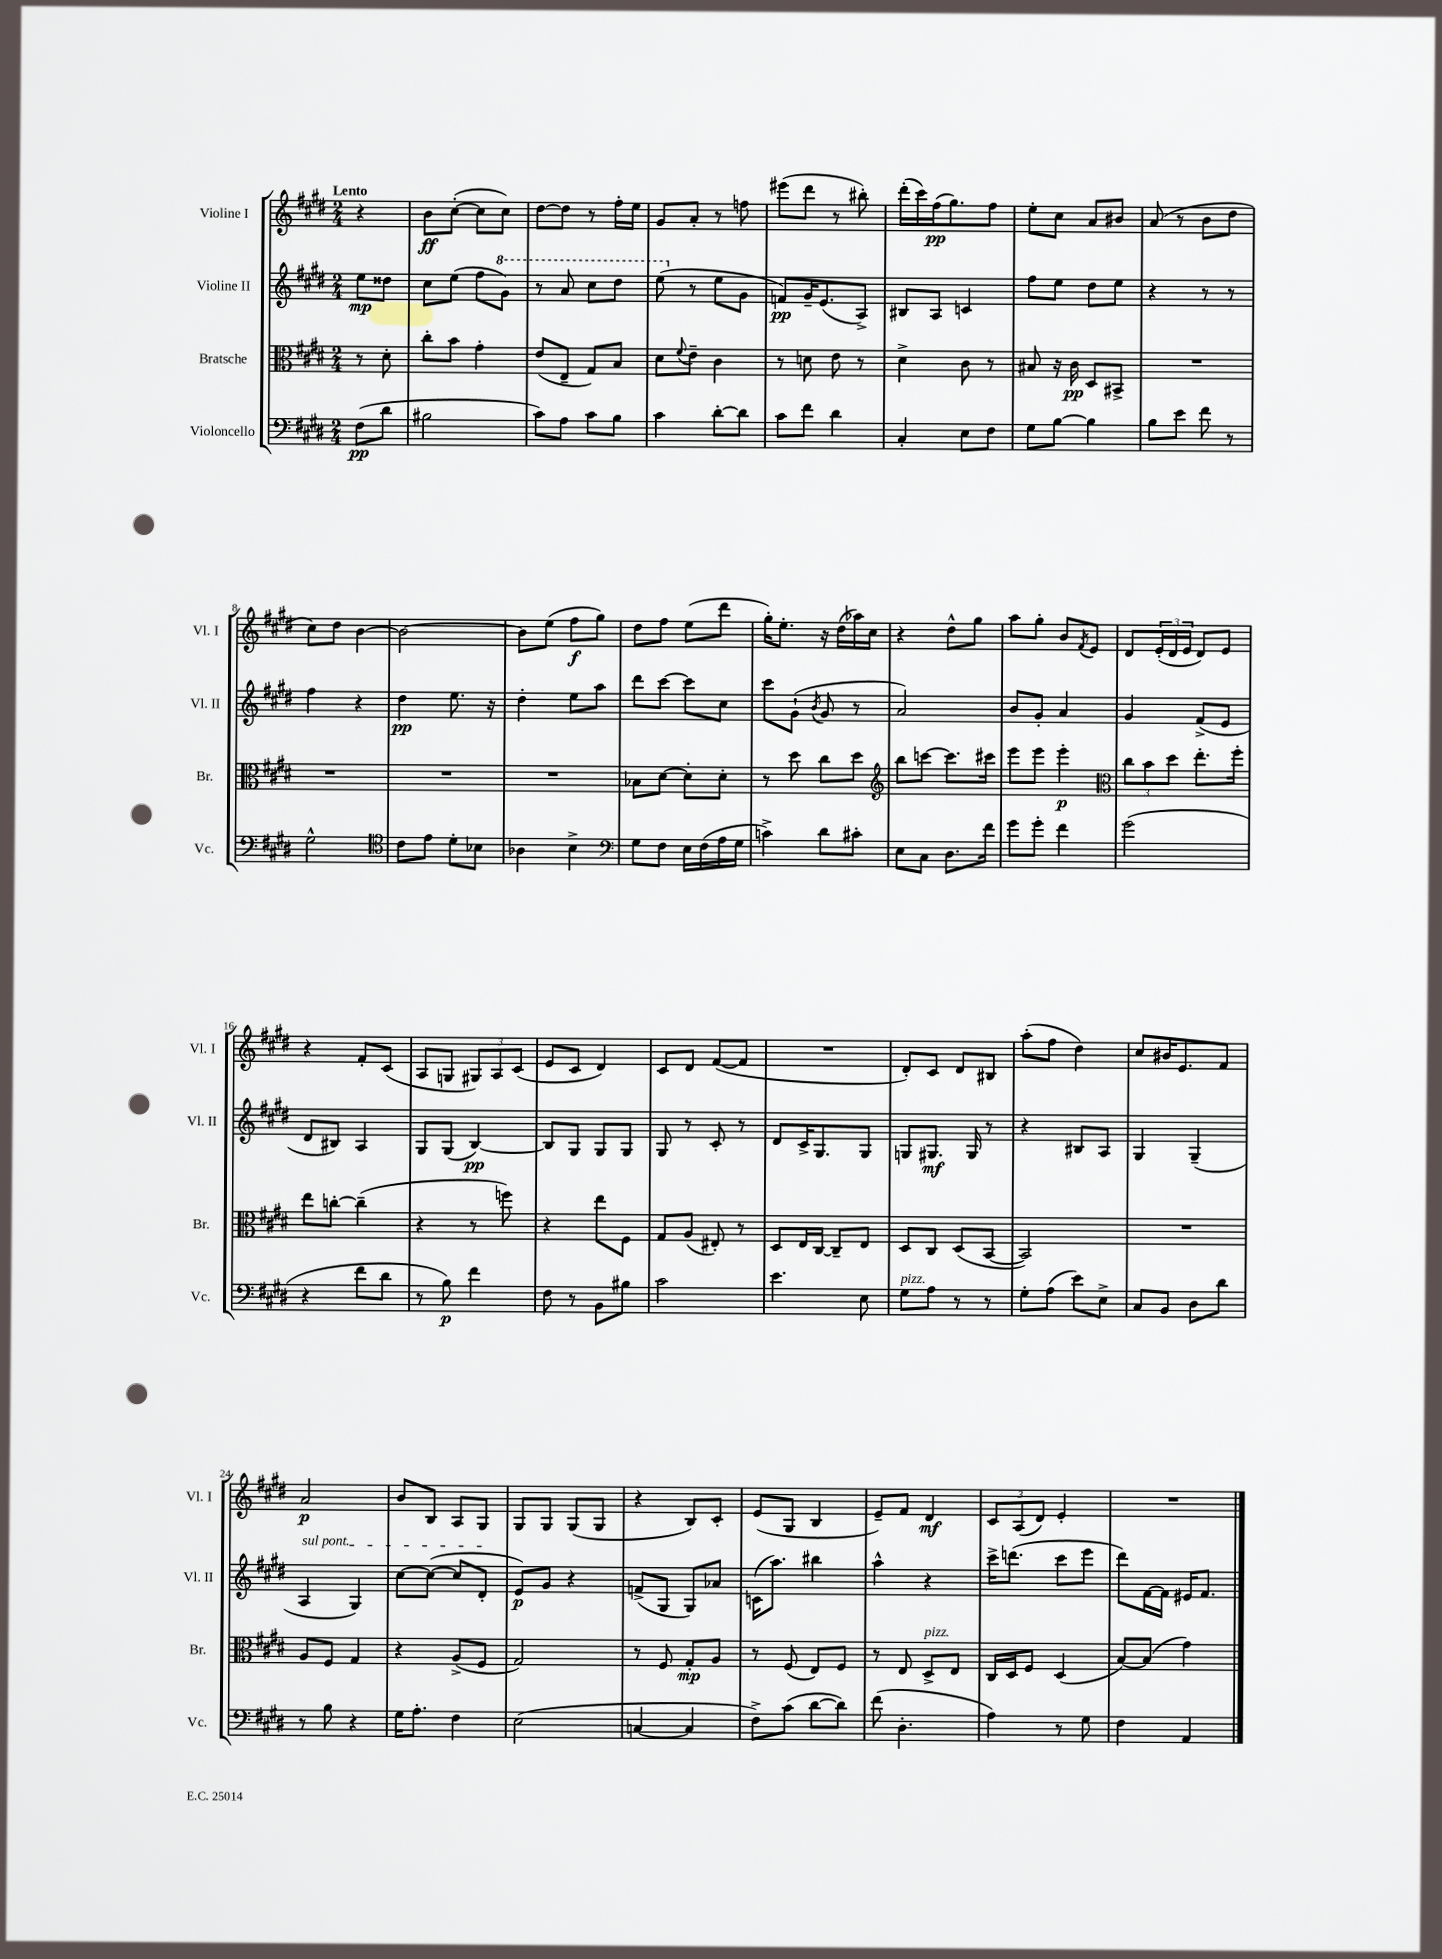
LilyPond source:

<<
\new StaffGroup <<
\new Staff = "s0" \with { instrumentName = "Violine I" shortInstrumentName = "Vl. I" } {
    \clef treble \key e \major \numericTimeSignature \time 2/4 \partial 4 \tempo "Lento"
    r4 |
    b'8\ff cis''8~-.( cis''8 cis''8) |
    dis''8~ dis''8 r8 fis''16-. e''16 |
    gis'8 a'8-. r8 f''8 |
    eis'''8( dis'''8 r8 bis''8-.) |
    dis'''16-.( cis'''16) fis''16\pp( gis''8.) fis''8 |
    e''8-. cis''8 a'8 bis'8 |
    a'8( r8 b'8 dis''8 |
    cis''8) dis''8 b'4~ |
    b'2~ |
    b'8 e''8( fis''8\f gis''8) |
    dis''8 fis''8 e''8( dis'''8 |
    gis''16-.) e''8.-. r16 dis''16( aes''16) cis''16 |
    r4 dis''8-^ gis''8 |
    a''8 gis''8-. b'8 \acciaccatura { fis'8 } e'8 |
    dis'8 \tuplet 3/2 { e'16-.( dis'16 e'16 } dis'8) e'8 |
    r4 fis'8-. cis'8( |
    a8 g8 \tuplet 3/2 { gis8) a8 cis'8( } |
    e'8 cis'8 dis'4) |
    cis'8 dis'8 fis'8~( fis'8 |
    R2 |
    dis'8-.) cis'8 dis'8 bis8 |
    a''8-.( fis''8 dis''4) |
    cis''8 bis'16 e'8. fis'8 |
    a'2\p |
    b'8 b8 a8 gis8 |
    gis8 gis8 gis8( gis8 |
    r4 b8) cis'8-. |
    e'8( gis8 b4 |
    e'8--) fis'8 dis'4\mf |
    \tuplet 3/2 { cis'8 a8( dis'8) } e'4-. |
    R2 \bar "|." |
}
\new Staff = "s1" \with { instrumentName = "Violine II" shortInstrumentName = "Vl. II" } {
    \clef treble \key e \major \numericTimeSignature \time 2/4 \partial 4
    e''8\mp disis''8 |
    cis''8 e''8( fis''8 \ottava #1 gis''8) |
    r8 a''8 cis'''8 dis'''8 |
    e'''8( \ottava #0 r8 e''8 gis'8 |
    f'8\pp) gis'16-- e'8.( a8->) |
    bis8 a8 c'4 |
    fis''8 e''8 dis''8 e''8 |
    r4 r8 r8 |
    fis''4 r4 |
    dis''4\pp e''8. r16 |
    dis''4-. e''8 a''8 |
    dis'''8 cis'''8~ cis'''8 cis''8 |
    cis'''8 gis'8-!( \acciaccatura { b'8 } gis'8 r8 |
    a'2) |
    b'8 gis'8-. a'4 |
    gis'4 fis'8->( e'8 |
    dis'8 bis8) a4 |
    gis8 gis8( b4~\pp) |
    b8 gis8 gis8 gis8 |
    gis8 r8 cis'8-. r8 |
    dis'8 cis'16-> gis8. gis8 |
    g8 gis8.\mf gis16 r8 |
    r4 bis8 a8 |
    gis4 gis4--( |
    \once \override TextSpanner.bound-details.left.text = \markup { \italic "sul pont." } a4\startTextSpan gis4) |
    cis''8~ cis''8~( cis''8 dis'8-.\stopTextSpan |
    e'8\p) gis'8 r4 |
    f'8->( gis8 gis8) aes'8 |
    c'16( a''8.) bis''4 |
    a''4-^ r4 |
    cis'''16-> d'''8.( cis'''8 e'''8 |
    dis'''8) fis'16~ fis'16 eis'16 fis'8. \bar "|." |
}
\new Staff = "s2" \with { instrumentName = "Bratsche" shortInstrumentName = "Br." } {
    \clef alto \key e \major \numericTimeSignature \time 2/4 \partial 4
    r8 dis'8-. |
    cis''8-. b'8 gis'4-. |
    e'8( e8-- gis8) b8 |
    dis'8 \appoggiatura { fis'8 } e'8-- cis'4 |
    r8 d'8 e'8 r8 |
    dis'4-> cis'8 r8 |
    bis8 r16 cis'16\pp dis8 bis,8-> |
    R2 |
    R2 |
    R2 |
    R2 |
    bes8 dis'8~ dis'8-. dis'8-. |
    r8 dis''8 cis''8 dis''8 |
    \clef treble b''8 c'''8~ c'''8. cis'''16 |
    e'''8 e'''8 e'''4-.\p |
    \clef alto \tuplet 3/2 { cis''8 b'8 dis''8 } e''8.-. fis''16-. |
    e''8 c''8~-. c''4--( |
    r4 r8 f''8) |
    r4 e''8 fis8 |
    gis8 a8( eis8-.) r8 |
    dis8 e16 cis16~ cis8-- e8 |
    dis8 cis8 dis8( b,8~ |
    b,2) |
    R2 |
    a8 fis8 gis4 |
    r4 a8->( fis8 |
    gis2) |
    r8 fis8 gis8-.\mp a8 |
    r8 fis8( e8) fis8 |
    r8 e8 dis8->^\markup { \italic "pizz." } e8 |
    cis16 dis16 fis8 dis4( |
    b8~) b8( gis'4) \bar "|." |
}
\new Staff = "s3" \with { instrumentName = "Violoncello" shortInstrumentName = "Vc." } {
    \clef bass \key e \major \numericTimeSignature \time 2/4 \partial 4
    fis8\pp( dis'8 |
    bis2 |
    cis'8) a8 cis'8 b8 |
    cis'4 dis'8~-. dis'8 |
    cis'8 fis'8 dis'4 |
    cis4-. e8 fis8 |
    gis8 b8~ b4 |
    b8 e'8 fis'8 r8 |
    gis2-^ |
    \clef tenor cis'8 e'8 dis'8-. bes8 |
    aes4 b4-> |
    \clef bass gis8 fis8 e16 fis16( a16 gis16 |
    c'4->) dis'8 cis'8-. |
    e8 cis8 dis8. fis'16 |
    gis'8 gis'8-. fis'4 |
    gis'2( |
    r4 fis'8 dis'8 |
    r8 b8\p) fis'4 |
    fis8 r8 b,8 bis8 |
    cis'2 |
    e'4. e8 |
    gis8^\markup { \italic "pizz." } a8 r8 r8 |
    gis8-. a8( e'8) e8-> |
    cis8 b,8 dis8 dis'8 |
    r8 b8 r4 |
    gis16 a8.-. fis4 |
    e2( |
    c4~ c4 |
    fis8->) cis'8( dis'8~ dis'8) |
    fis'8( dis4.-. |
    a4) r8 gis8 |
    fis4 a,4 \bar "|." |
}
>>
>>
